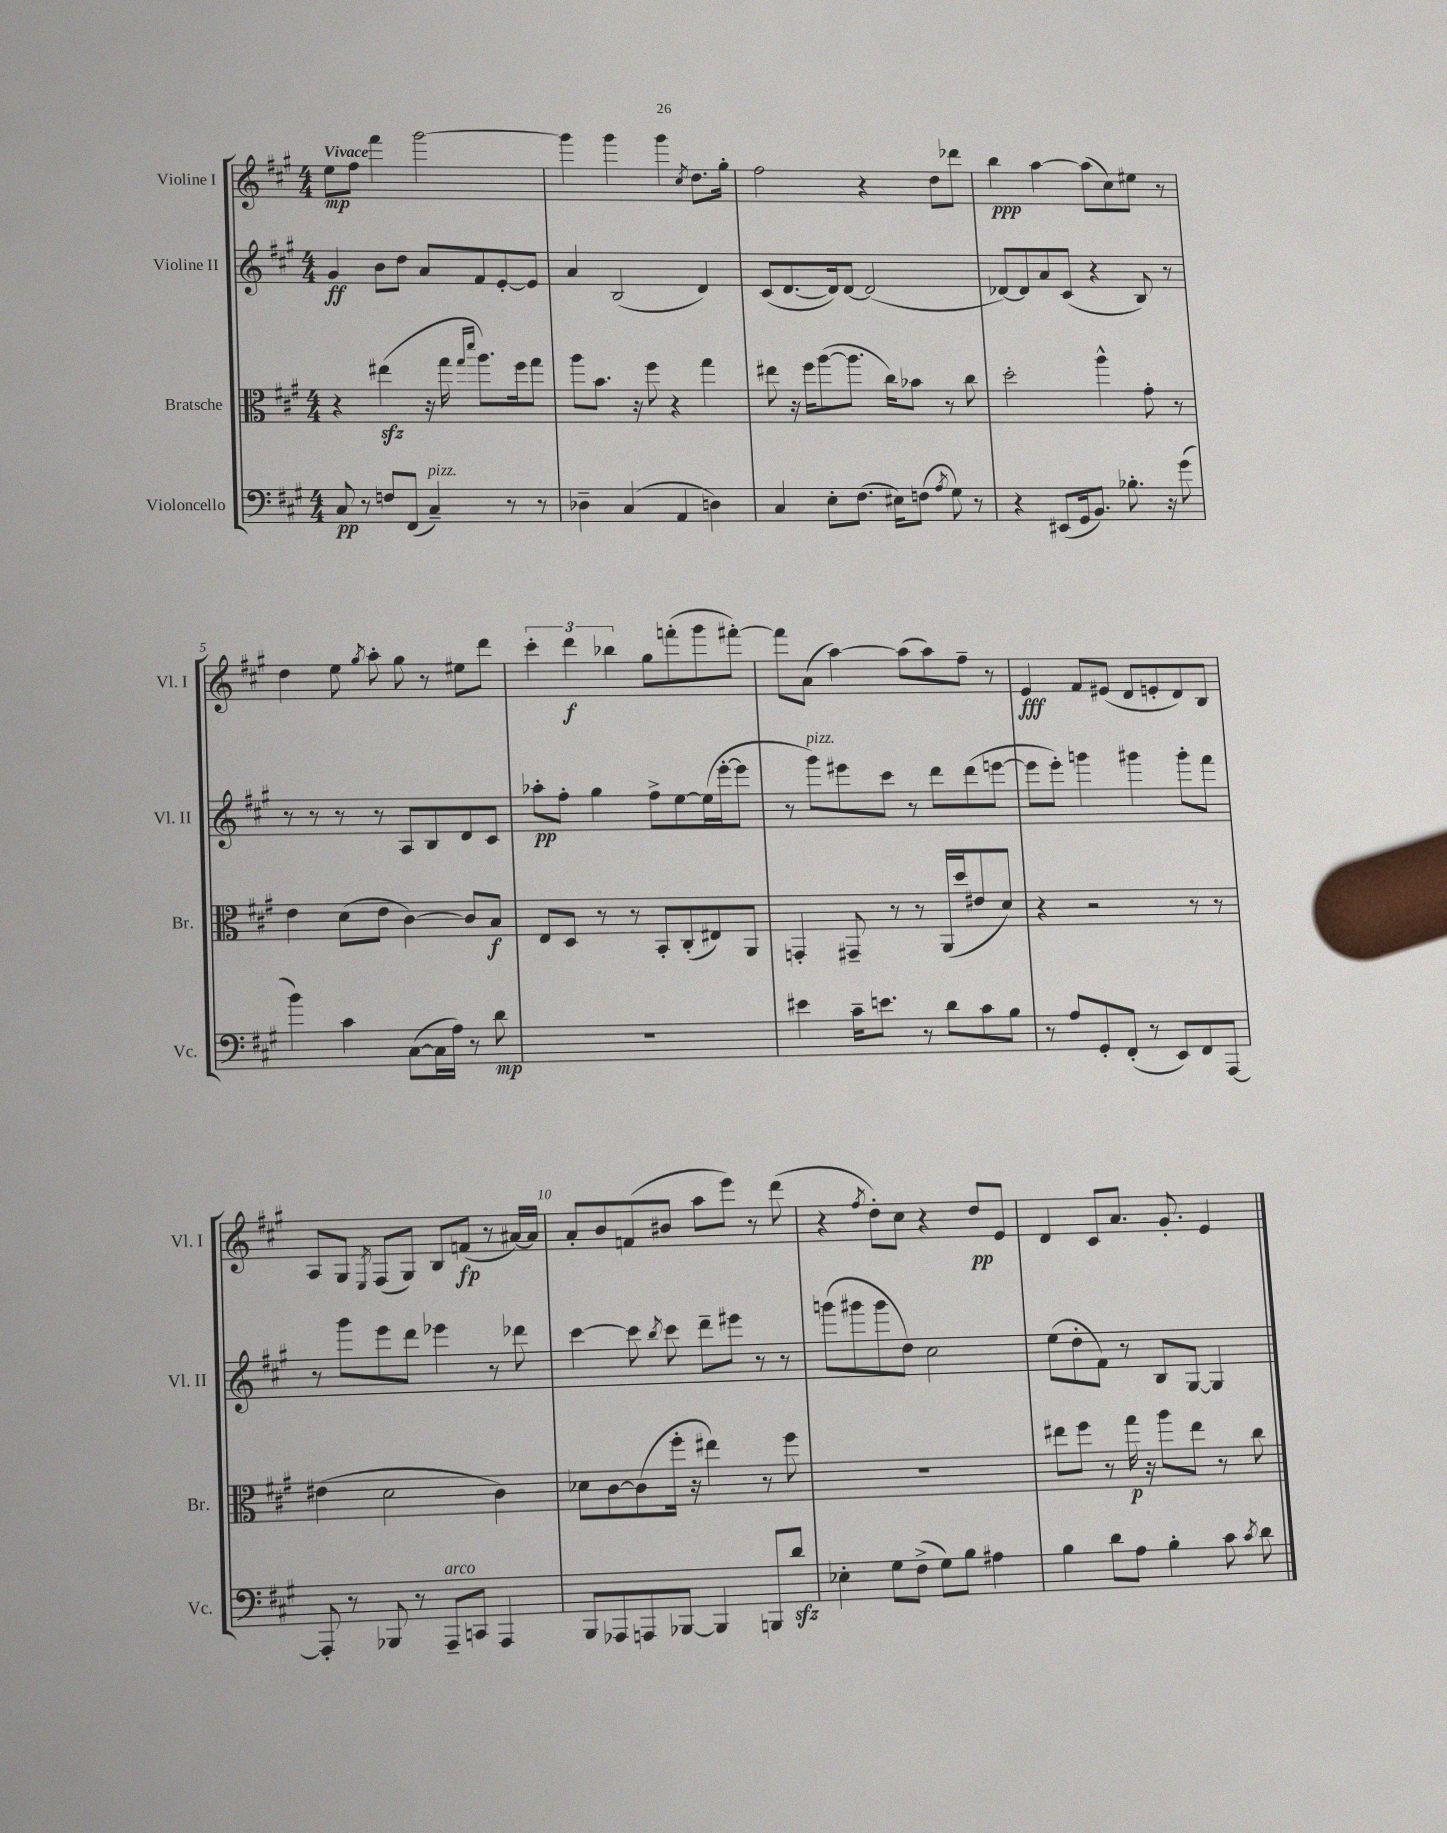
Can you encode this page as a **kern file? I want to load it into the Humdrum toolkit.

**kern	**dynam	**kern	**dynam	**kern	**dynam	**kern	**dynam
*part4	*part4	*part3	*part3	*part2	*part2	*part1	*part1
*staff4	*staff4	*staff3	*staff3	*staff2	*staff2	*staff1	*staff1
*I"Violoncello	*	*I"Bratsche	*	*I"Violine II	*	*I"Violine I	*
*I'Vc.	*	*I'Br.	*	*I'Vl. II	*	*I'Vl. I	*
*clefF4	*	*clefC3	*	*clefG2	*	*clefG2	*
*k[f#c#g#]	*	*k[f#c#g#]	*	*k[f#c#g#]	*	*k[f#c#g#]	*
*M4/4	*	*M4/4	*	*M4/4	*	*M4/4	*
=1	=1	=1	=1	=1	=1	=1	=1
!	!	!	!	!	!	!LO:TX:a:B:t=Vivace	!
8C#/	pp	4r	.	4g#/	ff	8ee\L	mp
8r	.	.	.	.	.	8ff#\J	.
8Fn/L	.	(4ee#Xzz\	.	8b\L	.	4fff#\	.
(8FF#/J	.	.	.	8dd\J	.	.	.
!LO:TX:a:i:t=pizz.	!	!	!	!	!	!	!
4C#~/)	.	16r	.	8a/L	.	[2ggg#\	.
.	.	16gg#\	.	.	.	.	.
.	.	16qqgg#/LL	.	.	.	.	.
.	.	16qqddd/JJ	.	.	.	.	.
.	.	8.aa\L)	.	8f#/	.	.	.
8r	.	.	.	[8e'/	.	.	.
.	.	16ff#\k	.	.	.	.	.
8r	.	8gg#\J	.	8e/J]	.	.	.
=2	=2	=2	=2	=2	=2	=2	=2
4D-X~\	.	8aa\L	.	4a/	.	4ggg#\]	.
.	.	8.b\J	.	.	.	.	.
(4C#/	.	.	.	(2B/	.	4ggg#\	.
.	.	16r	.	.	.	.	.
.	.	8ff#\	.	.	.	.	.
4AA/	.	4r	.	.	.	4ggg#\	.
.	.	.	.	.	.	8qcc#/	.
4Dn\)	.	4gg#\	.	4d/)	.	8.dd\L	.
.	.	.	.	.	.	16gg#'\Jk	.
=3	=3	=3	=3	=3	=3	=3	=3
4C#/	.	8ee#X\	.	(8c#/L	.	2ff#\	.
.	.	16r	.	[8.d/	.	.	.
.	.	16ff#\KL	.	.	.	.	.
8E'\L	.	([8aa\	.	.	.	.	.
.	.	.	.	16d/k])	.	.	.
(8.F#\J	.	8.aa\J]	.	[8d/J	.	.	.
.	.	.	.	(2d/]	.	4r	.
16E#X\KL)	.	16cc#\KL)	.	.	.	.	.
(8Fn\J	.	8b-X\J	.	.	.	.	.
8qA/	.	.	.	.	.	.	.
8G#\)	.	8r	.	.	.	8dd\L	.
8r	.	8cc#\	.	.	.	8ddd-X\J	.
=4	=4	=4	=4	=4	=4	=4	=4
4r	.	2dd'\	.	[8d-X/L)	.	4bb\	ppp
.	.	.	.	8d-/]	.	.	.
(8EE#X/L	.	.	.	8a/	.	[4aa\	.
16GG#/k	.	.	.	(8c#/J	.	.	.
8.BB/J)	.	.	.	.	.	.	.
.	.	4aa^^\	.	4r	.	(8aa\L]	.
8.B-X'\	.	.	.	.	.	8cc#\)	.
.	.	8g#'\	.	8B/)	.	8ee#X\J	.
16r	.	.	.	.	.	.	.
(8g#\	.	8r	.	8r	.	8r	.
!!LO:LB:g=z
=5	=5	=5	=5	=5	=5	=5	=5
4b\)	.	4e\	.	8r	.	4dd\	.
.	.	.	.	8r	.	.	.
4c#\	.	(8d\L	.	8r	.	8ee\	.
.	.	.	.	.	.	8qgg#/	.
.	.	8e\J	.	8r	.	8aa'\	.
([8C#\L	.	[4c#\)	.	8A/L	.	8gg#\	.
16C#\L]	.	.	.	8B/	.	8r	.
16A\JJ)	.	.	.	.	.	.	.
8r	.	8c#/L]	.	8d/	.	8ee#X\L	.
8d\	mp	8B/J	f	8c#/J	.	8ddd\J	.
=6	=6	=6	=6	=6	=6	=6	=6
1r	.	8E/L	.	8aa-X'\L	pp	6ccc#'\	.
.	.	8D/J	.	8ff#'\J	.	.	.
.	.	.	.	.	.	6ddd\	f
.	.	8r	.	4gg#\	.	.	.
.	.	.	.	.	.	6bb-X\	.
.	.	8r	.	.	.	.	.
.	.	8BB'/L	.	8ff#^\L	.	8gg#\L	.
.	.	(8C#'/	.	[8ee\	.	(8fffn'\	.
.	.	8E#X/)	.	(16ee\L]	.	8ggg#\	.
.	.	.	.	[16eee'\J	.	.	.
.	.	8AA/J	.	8eee\J]	.	[8fff#X'\J)	.
=7	=7	=7	=7	=7	=7	=7	=7
4e#X\	.	4GGn'/	.	8r	.	8fff#\L]	.
!	!	!	!	!LO:TX:a:i:t=pizz.	!	!	!
.	.	.	.	8ggg#\L)	.	(8a\J	.
16c#~\KL	.	8GG#X~/	.	8eee#X\	.	[4aa\)	.
8.en\J	.	.	.	.	.	.	.
.	.	8r	.	8ccc#\J	.	.	.
8r	.	8r	.	8r	.	(8aa\L]	.
8d\L	.	(16AA/LL	.	8ddd\L	.	8aa\)	.
.	.	16dd/J	.	.	.	.	.
8c#\	.	8e#X/	.	(8ddd\	.	8ff#~\J	.
8B\J	.	8d/J)	.	[8eeen\J	.	8r	.
=8	=8	=8	=8	=8	=8	=8	=8
8r	.	4r	.	8eee\L]	.	4e/	fff
8A/L	.	.	.	8eee'\J)	.	.	.
8GG#'/	.	2r	.	4gggn\	.	8f#/L	.
(8FF#'/J	.	.	.	.	.	(8e#X/J	.
8r	.	.	.	4ggg#X\	.	8d/L	.
8EE/L)	.	.	.	.	.	8en'/	.
8FF#/	.	8r	.	8ggg#'\L	.	8d/)	.
[8AAA/J	.	8r	.	8fff#\J	.	8B/J	.
!!LO:LB:g=z
=9	=9	=9	=9	=9	=9	=9	=9
8AAA'/]	.	(4e#X\	.	8r	.	8A/L	.
8r	.	.	.	8ggg#\L	.	8G#/J	.
.	.	.	.	.	.	8qE/	.
8BBB-X/	.	2d\	.	8eee\	.	(8F#/L	.
8r	.	.	.	8ddd\J	.	8G#/J)	.
!LO:TX:a:i:t=arco	!	!	!	!	!	!	!
8AAA~/L	.	.	.	4eee-X\	.	8B/L	.
8CCn/J	.	.	.	.	.	(8fn/J	fp
4AAA/	.	4c#\)	.	8r	.	8r	.
.	.	.	.	8ddd-X\	.	[16a#X/LL)	.
.	.	.	.	.	.	16a#/JJ]	.
=10	=10	=10	=10	=10	=10	=10	=10
8BBB/L	.	8d-X\L	.	[4ccc#\	.	8a'/L	.
8AAA-X/	.	[8c#\	.	.	.	8b/	.
8AAAn/	.	(8c#\]	.	8ccc#\]	.	(8fn/	.
.	.	.	.	8qbb/	.	.	.
[8BBB-X/J	.	16ff#'\Jk	.	8ccc#\	.	8b#X/J	.
.	.	16r	.	.	.	.	.
4BBB-/]	.	4ee#X\)	.	8ddd~\L	.	8aa\L	.
.	.	.	.	8eee#X\J	.	8eee\J)	.
8BBBn/L	.	8r	.	8r	.	8r	.
8dzz/J	.	8ff#\	.	8r	.	(8ddd\	.
=11	=11	=11	=11	=11	=11	=11	=11
4E-X'\	.	1r	.	(8gggn\L	.	4r	.
.	.	.	.	8ggg#X\	.	.	.
.	.	.	.	.	.	8qff#/	.
8G#\L	.	.	.	8ggg#\	.	8dd'\L)	.
(8F#^\J	.	.	.	8dd\J)	.	8cc#\J	.
8G#\L)	.	.	.	2cc#\	.	4r	.
8B\J	.	.	.	.	.	.	.
4A#X\	.	.	.	.	.	8dd/L	pp
.	.	.	.	.	.	8e/J	.
=12	=12	=12	=12	=12	=12	=12	=12
4B\	.	8ee#X\L	.	(8ee\L	.	4d/	.
.	.	8ff#\J	.	8dd'\	.	.	.
8d\L	.	8r	.	8f#\J)	.	8c#/L	.
8A\J	.	16gg#\	p	8r	.	8.a/J	.
.	.	16r	.	.	.	.	.
4B'\	.	8aa\L	.	8B/L	.	.	.
.	.	.	.	.	.	8.g#'/	.
.	.	8ee#\J	.	[8G#/J	.	.	.
8c#\	.	8r	.	4G#/]	.	4e/	.
8qc#/	.	.	.	.	.	.	.
8d\	.	8cc#\	.	.	.	.	.
==	==	==	==	==	==	==	==
*-	*-	*-	*-	*-	*-	*-	*-
